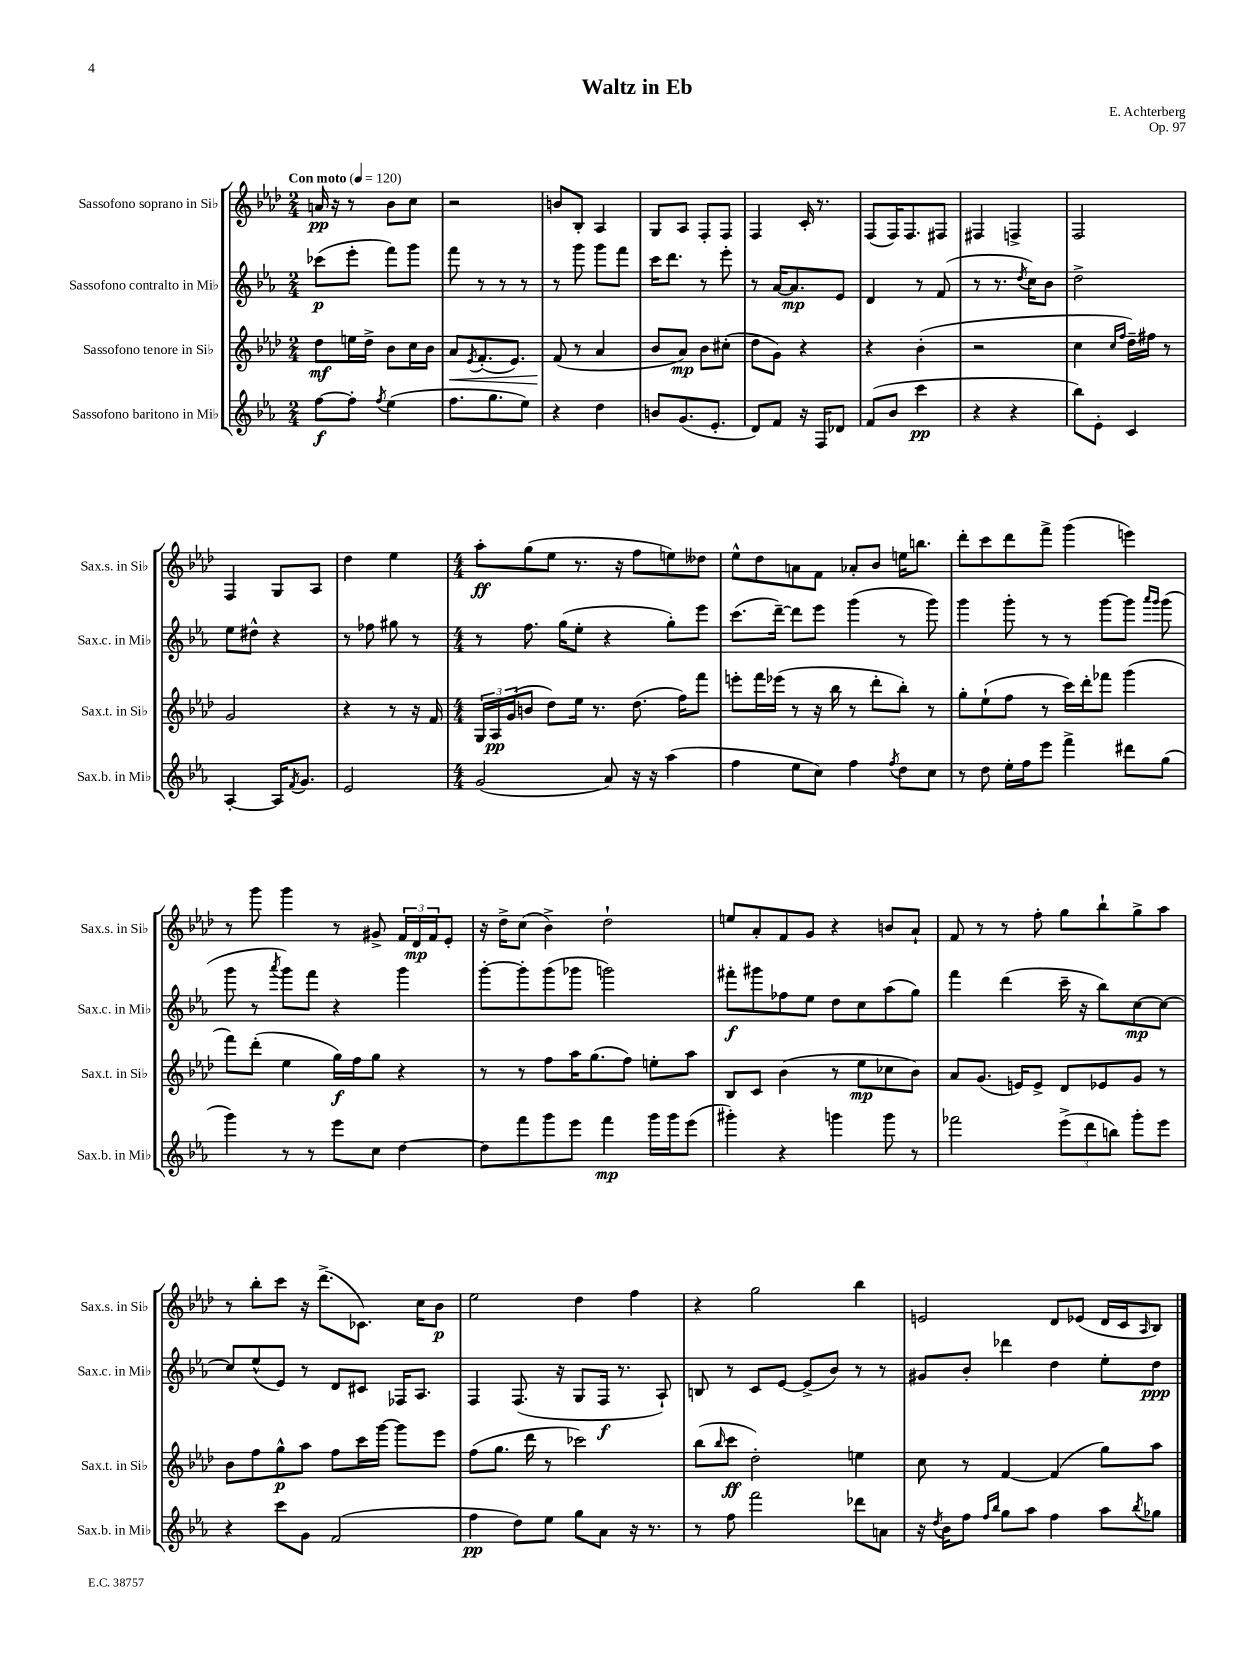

**kern	**dynam	**kern	**dynam	**kern	**dynam	**kern	**dynam
*part4	*part4	*part3	*part3	*part2	*part2	*part1	*part1
*staff4	*staff4	*staff3	*staff3	*staff2	*staff2	*staff1	*staff1
*I"Sassofono baritono in Mi♭	*	*I"Sassofono tenore in Si♭	*	*I"Sassofono contralto in Mi♭	*	*I"Sassofono soprano in Si♭	*
*I'Sax.b. in Mi♭	*	*I'Sax.t. in Si♭	*	*I'Sax.c. in Mi♭	*	*I'Sax.s. in Si♭	*
*clefG2	*	*clefG2	*	*clefG2	*	*clefG2	*
*k[b-e-a-]	*	*k[b-e-a-d-]	*	*k[b-e-a-]	*	*k[b-e-a-d-]	*
*M2/4	*	*M2/4	*	*M2/4	*	*M2/4	*
*MM120	*	*MM120	*	*MM120	*	*MM120	*
=1	=1	=1	=1	=1	=1	=1	=1
!	!	!	!	!	!	!LO:TX:a:B:t=Con moto	!
[8ff\L	f	8dd-\L	mf	(8ccc-X\L	p	16an/	pp
.	.	.	.	.	.	16r	.
8ff'\J]	.	16een\L	.	8eee-'\J	.	8r	.
.	.	16dd-^\JJ	.	.	.	.	.
8qff/	.	.	.	.	.	.	.
(4ee-\	.	8b-\L	.	8fff\L)	.	8b-\L	.
.	.	16cc\L	.	8ggg\J	.	8cc\J	.
.	.	16b-\JJ	.	.	.	.	.
=2	=2	=2	=2	=2	=2	=2	=2
!	!	!	!LO:HP:b	!	!	!	!
8.ff\L	.	8a-/L	<	8fff\	.	2r	.
.	.	8qe-/	.	.	.	.	.
.	.	(8.f'/	.	8r	.	.	.
8.gg\	.	.	.	.	.	.	.
.	.	.	.	8r	.	.	.
.	.	8.e-/J)	.	.	.	.	.
8ee-\J)	.	.	.	8r	.	.	.
=3	=3	=3	=3	=3	=3	=3	=3
4r	.	(8f/	.	8r	.	8bn/L	.
.	.	8r	[	8ggg\	.	8B-'/J	.
4dd\	.	4a-/	.	8ggg\L	.	4A-/	.
.	.	.	.	8fff\J	.	.	.
=4	=4	=4	=4	=4	=4	=4	=4
8bn/L	.	8b-/L	.	16ccc\KL	.	8G/L	.
.	.	.	.	8.ddd\J	.	.	.
(8.g/	.	8a-/J)	mp	.	.	8A-/J	.
.	.	8b-\L	.	8r	.	8F'/L	.
8.e-'/J	.	.	.	.	.	.	.
.	.	(8cc#X'\J	.	8eee-'\	.	8F/J	.
=5	=5	=5	=5	=5	=5	=5	=5
8d/L)	.	8dd-\L	.	8r	.	4F/	.
8f/J	.	8g\J)	.	[16a-/KL	.	.	.
.	.	.	.	8.a-/]	mp	.	.
16r	.	4r	.	.	.	16c'/	.
16F/KL	.	.	.	.	.	8.r	.
8d-X/J	.	.	.	8e-/J	.	.	.
=6	=6	=6	=6	=6	=6	=6	=6
(8f/L	.	4r	.	4d/	.	(8F/L	.
8b-/J	.	.	.	.	.	16F/K)	.
.	.	.	.	.	.	8.F/	.
4ccc\	pp	(4b-'\	.	8r	.	.	.
.	.	.	.	(8f/	.	8F#X/J	.
=7	=7	=7	=7	=7	=7	=7	=7
4r	.	2r	.	8r	.	4F#X/	.
.	.	.	.	8.r	.	.	.
4r	.	.	.	.	.	4Fn^/	.
.	.	.	.	8qdd/	.	.	.
.	.	.	.	16cc\KL)	.	.	.
.	.	.	.	8b-\J	.	.	.
=8	=8	=8	=8	=8	=8	=8	=8
8bb-\L)	.	4cc\	.	2dd^\	.	2F/	.
8e-'\J	.	.	.	.	.	.	.
.	.	16qqcc/LL	.	.	.	.	.
.	.	16qqff/JJ	.	.	.	.	.
4c/	.	16dd-~\LL)	.	.	.	.	.
.	.	16ff#X\JJ	.	.	.	.	.
.	.	8r	.	.	.	.	.
!!LO:LB:g=z
=9	=9	=9	=9	=9	=9	=9	=9
[4A-'/	.	2g/	.	8ee-\L	.	4F/	.
.	.	.	.	8dd#X^^\J	.	.	.
16A-/KL]	.	.	.	4r	.	8G/L	.
8qf/	.	.	.	.	.	.	.
8.g/J	.	.	.	.	.	.	.
.	.	.	.	.	.	8A-/J	.
=10	=10	=10	=10	=10	=10	=10	=10
2e-/	.	4r	.	8r	.	4dd-\	.
.	.	.	.	8ff-X\	.	.	.
.	.	8r	.	8gg#X\	.	4ee-\	.
.	.	16r	.	8r	.	.	.
.	.	16f/	.	.	.	.	.
=11	=11	=11	=11	=11	=11	=11	=11
*M4/4	*	*M4/4	*	*M4/4	*	*M4/4	*
(2g/	.	24G/LL	.	8r	.	8aa-'\L	ff
.	.	24A-/	pp	.	.	.	.
.	.	(24g/J	.	.	.	.	.
.	.	8bn/J	.	8.ff\	.	(8gg\	.
.	.	8dd-\L)	.	.	.	8ee-\J	.
.	.	.	.	(16gg\KL	.	.	.
.	.	16ee-\Jk	.	8ee-'\J	.	8.r	.
.	.	8.r	.	.	.	.	.
8a-/)	.	.	.	4r	.	.	.
.	.	.	.	.	.	16r	.
16r	.	(8.dd-\	.	.	.	8ff\L	.
16r	.	.	.	.	.	.	.
(4aa-\	.	.	.	8gg'\L)	.	8een\)	.
.	.	16ff\KL)	.	.	.	.	.
.	.	8fff\J	.	8eee-\J	.	8dd--X\J	.
=12	=12	=12	=12	=12	=12	=12	=12
4ff\	.	8eeen'\L	.	(8.ccc\L	.	8ee-^^\L	.
.	.	16fff\L	.	.	.	8dd-\	.
.	.	(16eee-X\JJ	.	[16ddd~\Jk)	.	.	.
8ee-\L	.	8r	.	8ddd\L]	.	8an\	.
8cc\J)	.	16r	.	8eee-\J	.	8f\J	.
.	.	16bb-\	.	.	.	.	.
4ff\	.	8r	.	(4ggg\	.	8a-X'/L	.
.	.	8ddd-'\L	.	.	.	8b-/J	.
8qff/	.	.	.	.	.	.	.
8dd\L	.	8bb-'\J)	.	8r	.	16een\KL	.
.	.	.	.	.	.	8.bbn\J	.
8cc\J	.	8r	.	8ggg\)	.	.	.
=13	=13	=13	=13	=13	=13	=13	=13
8r	.	8gg'\L	.	4ggg\	.	8ddd-'\L	.
8dd\	.	(8ee-`\	.	.	.	8ccc\	.
16ee-'\LL	.	8ff\J	.	8ggg'\	.	8ddd-\	.
16ff\J	.	.	.	.	.	.	.
8eee-\J	.	8r	.	8r	.	8fff^\J	.
4fff^\	.	16ccc\LL)	.	8r	.	(4ggg\	.
.	.	16ddd-'\J	.	.	.	.	.
.	.	8fff-X\J	.	[8ggg\L	.	.	.
8ddd#X\L	.	(4ggg\	.	8ggg\J]	.	4eeen\)	.
.	.	.	.	16qqaaa-/LL	.	.	.
.	.	.	.	16qqggg/JJ	.	.	.
(8gg\J	.	.	.	(8ggg\	.	.	.
!!LO:LB:g=z
=14	=14	=14	=14	=14	=14	=14	=14
4ggg\)	.	8fff\L)	.	8ggg\	.	8r	.
.	.	(8ddd-'\J	.	8r	.	8ggg\	.
.	.	.	.	8qaaa-/	.	.	.
8r	.	4ee-\	.	8ggg\L)	.	4ggg\	.
8r	.	.	.	8fff\J	.	.	.
8eee-\L	.	16gg\LL)	f	4r	.	8r	.
.	.	16ff\J	.	.	.	.	.
8cc\J	.	8gg\J	.	.	.	8g#X^/	.
[4dd\	.	4r	.	4ggg\	.	24f/LL	.
.	.	.	.	.	.	24d-/	mp
.	.	.	.	.	.	24f/J	.
.	.	.	.	.	.	8e-'/J	.
=15	=15	=15	=15	=15	=15	=15	=15
8dd\L]	.	8r	.	[8ggg'\L	.	16r	.
.	.	.	.	.	.	16dd-^\KL	.
8fff\	.	8r	.	8ggg'\]	.	(8cc\J	.
8ggg\	.	8ff\L	.	(8ggg\	.	4b-^\)	.
8eee-\J	.	16aa-\K	.	8ggg-X\J	.	.	.
.	.	(8.gg\	.	.	.	.	.
4fff\	mp	.	.	2gggn\)	.	2dd-`\	.
.	.	8ff\J)	.	.	.	.	.
16ggg\LL	.	8een'\L	.	.	.	.	.
16ggg\J	.	.	.	.	.	.	.
(8eee-\J	.	8aa-\J	.	.	.	.	.
=16	=16	=16	=16	=16	=16	=16	=16
4ggg#X'\)	.	8B-/L	.	8fff#X'\L	f	8een/L	.
.	.	8c/J	.	8ggg#X\	.	8a-'/	.
4r	.	(4b-\	.	8ff-X\	.	8f/	.
.	.	.	.	8ee-\J	.	8g/J	.
4gggn\	.	8r	.	8dd\L	.	4r	.
.	.	8ee-\L	mp	8cc\	.	.	.
8ggg\	.	8cc-X\	.	(8aa-\	.	8bn/L	.
8r	.	8b-\J)	.	8gg\J)	.	8a-`/J	.
=17	=17	=17	=17	=17	=17	=17	=17
2fff-X\	.	8a-/L	.	4fff\	.	8f/	.
.	.	(8.g/J	.	.	.	8r	.
.	.	.	.	(4ddd\	.	8r	.
.	.	16en/KL)	.	.	.	.	.
.	.	8e^/J	.	.	.	8ff'\	.
(12eee-^\L	.	8d-/L	.	16ccc~\	.	8gg\L	.
.	.	.	.	16r	.	.	.
12ddd\	.	.	.	.	.	.	.
.	.	8e-X/	.	8bb-\L)	.	8bb-`\	.
12bbn\J)	.	.	.	.	.	.	.
8ggg'\L	.	8g/J	.	[8cc\	mp	8gg^\	.
8eee-\J	.	8r	.	8cc\J_	.	8aa-\J	.
!!LO:LB:g=z
=18	=18	=18	=18	=18	=18	=18	=18
4r	.	8b-\L	.	8cc/L]	.	8r	.
.	.	8ff\	.	(8ee-^^/	.	8bb-'\L	.
8ccc\L	.	8gg^^\	p	8e-/J)	.	8ccc\J	.
8g\J	.	8aa-\J	.	8r	.	16r	.
.	.	.	.	.	.	(8.ddd-^\L	.
(2f/	.	8ff\L	.	8d/L	.	.	.
.	.	16ccc\L	.	8c#X/J	.	8.c-X\J)	.
.	.	[16ggg\JJ	.	.	.	.	.
.	.	8ggg\L]	.	16F-X/KL	.	.	.
.	.	.	.	8.A-/J	.	16cc\KL	.
.	.	8eee-\J	.	.	.	8b-\J	p
=19	=19	=19	=19	=19	=19	=19	=19
4ff\	pp	(8ff\L	.	4F/	.	2ee-\	.
.	.	8.gg\J	.	.	.	.	.
8dd\L)	.	.	.	(8.F/	.	.	.
.	.	16ddd-\	.	.	.	.	.
8ee-\J	.	8r	.	.	.	.	.
.	.	.	.	16r	.	.	.
8gg\L	.	2ccc-X\)	.	8G/L	.	4dd-\	.
8a-\J	.	.	.	16F/Jk	f	.	.
.	.	.	.	8.r	.	.	.
16r	.	.	.	.	.	4ff\	.
8.r	.	.	.	.	.	.	.
.	.	.	.	8A-`/)	.	.	.
=20	=20	=20	=20	=20	=20	=20	=20
8r	.	(8bb-\L	.	8Bn/	.	4r	.
.	.	16qqbb-/	.	.	.	.	.
8ff\	.	8ccc\J	ff	8r	.	.	.
2fff\	.	2dd-'\)	.	8c/L	.	2gg\	.
.	.	.	.	[8e-/J	.	.	.
.	.	.	.	(8e-^/L]	.	.	.
.	.	.	.	8b-/J)	.	.	.
8ddd-X\L	.	4een\	.	8r	.	4bb-\	.
8an\J	.	.	.	8r	.	.	.
=21	=21	=21	=21	=21	=21	=21	=21
16r	.	8cc\	.	8g#X/L	.	2en/	.
8qdd/	.	.	.	.	.	.	.
16b-\KL	.	.	.	.	.	.	.
8ff\J	.	8r	.	8b-'/J	.	.	.
16qqff/LL	.	.	.	.	.	.	.
16qqbb-/JJ	.	.	.	.	.	.	.
8gg\L	.	[4f/	.	4ddd-X\	.	.	.
8aa-\J	.	.	.	.	.	.	.
4ff\	.	(4f/]	.	4dd\	.	8d-/L	.
.	.	.	.	.	.	(8e-X/J	.
8aa-\L	.	8gg\L)	.	8ee-'\L	.	16d-/LL	.
.	.	.	.	.	.	16c/J	.
8qbb-/	.	.	.	.	.	16qqA-/	.
8gg-X\J	.	8aa-\J	.	8dd\J	ppp	8B-/J)	.
==	==	==	==	==	==	==	==
*-	*-	*-	*-	*-	*-	*-	*-
